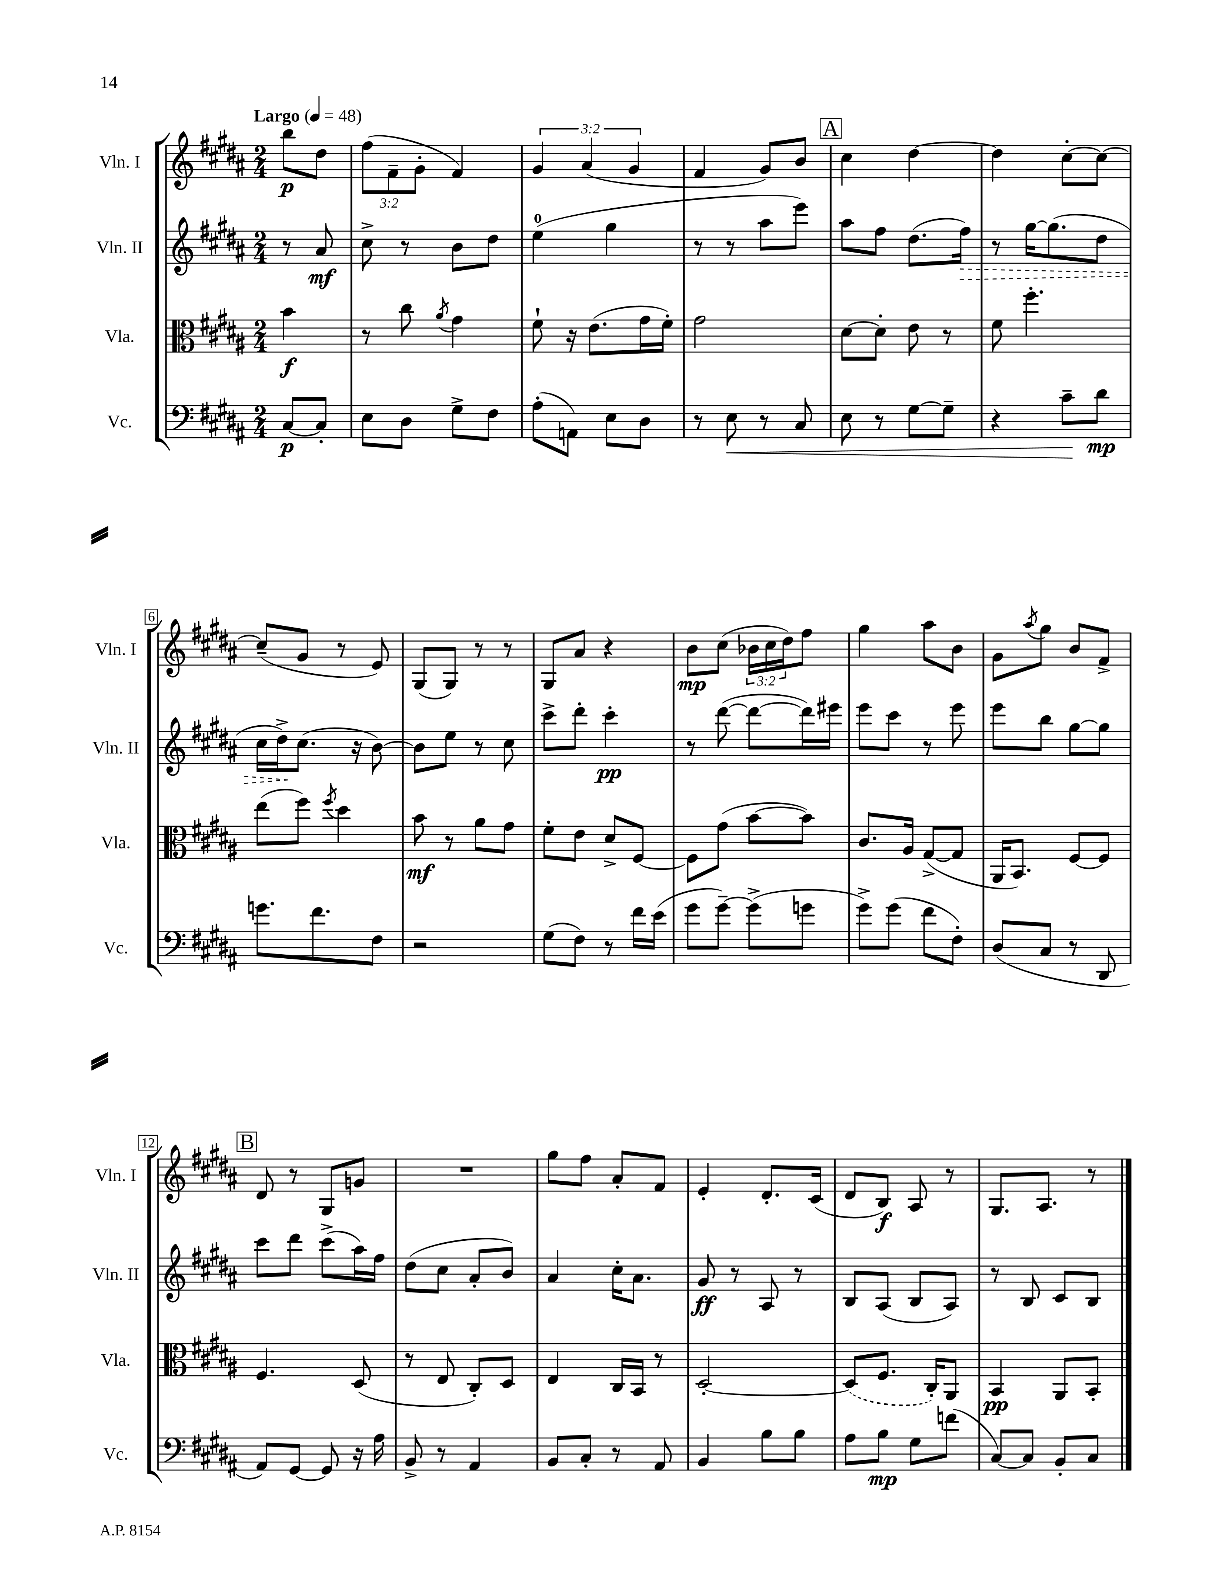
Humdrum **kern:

**kern	**kern	**kern	**kern
*staff4	*staff3	*staff2	*staff1
*clefF4	*clefC3	*clefG2	*clefG2
*k[f#c#g#d#a#]	*k[f#c#g#d#a#]	*k[f#c#g#d#a#]	*k[f#c#g#d#a#]
*M2/4	*M2/4	*M2/4	*M2/4
*MM48	*MM48	*MM48	*MM48
[8C#/L	4b\	8r	8bb\L
8C#'/]J	.	8a#/	8dd#\J
=	=	=	=
8E\L	8r	8cc#^\	(12ff#\L
.	.	.	12f#~\
8D#\J	8cc#\	8r	.
.	.	.	12g#'\J
.	8qa#/	.	.
8G#^\L	4g#\	8b\L	4f#/)
8F#\J	.	8dd#\J	.
=	=	=	=
(8A#'\L	8f#`\	(4ee\	6g#/
8AA\J)	16r	.	.
.	.	.	(6a#/
.	(8.e\L	.	.
8E\L	.	4gg#\	.
.	.	.	6g#/
8D#\J	16g#\L	.	.
.	16f#'\JJ)	.	.
=	=	=	=
8r	2g#\	8r	4f#/
8E\	.	8r	.
8r	.	8aa#\L	8g#/L)
8C#/	.	8eee\J)	8b/J
=	=	=	=
8E\	[8d#\L	8aa#\L	4cc#\
8r	8d#'\]J	8ff#\J	.
[8G#\L	8e\	(8.dd#\L	[4dd#\
8G#~\]J	8r	.	.
.	.	16ff#\Jk)	.
=	=	=	=
4r	8f#\	8r	4dd#\]
.	4.ff#'\	[16gg#\LK	.
.	.	(8.gg#\]	.
8c#~\L	.	.	[8cc#'\L
8d#\J	.	8dd#\J	8cc#\_J
=	=	=	=
8.g\L	(8ee\L	16cc#\LL	(8cc#~/]L
.	.	16dd#^\J)	.
.	8ff#\J)	(8.cc#\J	8g#/J
8.f#\	.	.	.
.	8qff#/	.	.
.	4dd#\	.	8r
.	.	16r	.
8F#\J	.	[8b\)	8e/)
=	=	=	=
2r	8b\	8b\]L	(8G#/L
.	8r	8ee\J	8G#/J)
.	8a#\L	8r	8r
.	8g#\J	8cc#\	8r
=	=	=	=
(8G#\L	8f#'\L	8ccc#^\L	8G#/L
8F#\J)	8e\J	8ddd#'\J	8a#/J
8r	8d#^/L	4ccc#'\	4r
16f#\LL	[8F#/J	.	.
(16e\JJ	.	.	.
=	=	=	=
8g#\L	8F#\]L	8r	8b\L
[8g#~\J)	(8g#\J	([8ddd#\	(8cc#\J
(8g#^\]L	[8b\L	8ddd#\_L	24b-\LL
.	.	.	24cc#\
.	.	.	24dd#\J)
8g\J	8b\]J)	16ddd#\]L)	8ff#\J
.	.	16eee#\JJ	.
=	=	=	=
8g#^\L)	8.c#/L	8eee\L	4gg#\
(8g#\J	.	8ccc#\J	.
.	16A#/Jk	.	.
8f#\L	([8G#^/L	8r	8aa#\L
8F#'\J)	8G#/]J	8eee\	8b\J
=	=	=	=
(8D#/L	16AA#/LK	8eee\L	8g#\L
.	8.BB/J)	.	.
.	.	.	8qaa#/
8C#/J	.	8bb\J	8gg#\J
8r	[8F#/L	[8gg#\L	8b/L
8DD#/	8F#/]J	8gg#\]J	8f#^/J
=	=	=	=
8AA#/L)	4.F#/	8ccc#\L	8d#/
[8GG#/J	.	8ddd#\J	8r
8GG#/]	.	(8ccc#^\L	8G#/L
16r	(8D#/	16aa#\L)	8g/J
16A#\	.	16ff#\JJ	.
=	=	=	=
8BB^/	8r	(8dd#\L	2r
8r	8E/	8cc#\J	.
4AA#/	8C#'/L)	8a#'/L	.
.	8D#/J	8b/J)	.
=	=	=	=
8BB/L	4E/	4a#/	8gg#\L
8C#'/J	.	.	8ff#\J
8r	16C#/LL	16cc#'\LK	8a#'/L
.	16BB/JJ	8.a#\J	.
8AA#/	8r	.	8f#/J
=	=	=	=
4BB/	[2D#'/	8g#/	4e'/
.	.	8r	.
8B\L	.	8A#/	8.d#'/L
8B\J	.	8r	.
.	.	.	(16c#/Jk
=	=	=	=
8A#\L	(8D#/]L	8B/L	8d#/L
8B\J	8.F#/J	(8A#/J	8B/J)
8G#\L	.	8B/L	8A#/
.	16C#'/LK)	.	.
(8f\J	8AA#/J	8A#/J)	8r
=	=	=	=
[8C#/L)	4BB/	8r	8.G#/L
8C#/]J	.	8B/	.
.	.	.	8.A#/J
8BB'/L	8AA#/L	8c#/L	.
8C#/J	8BB'/J	8B/J	8r
==	==	==	==
*-	*-	*-	*-
